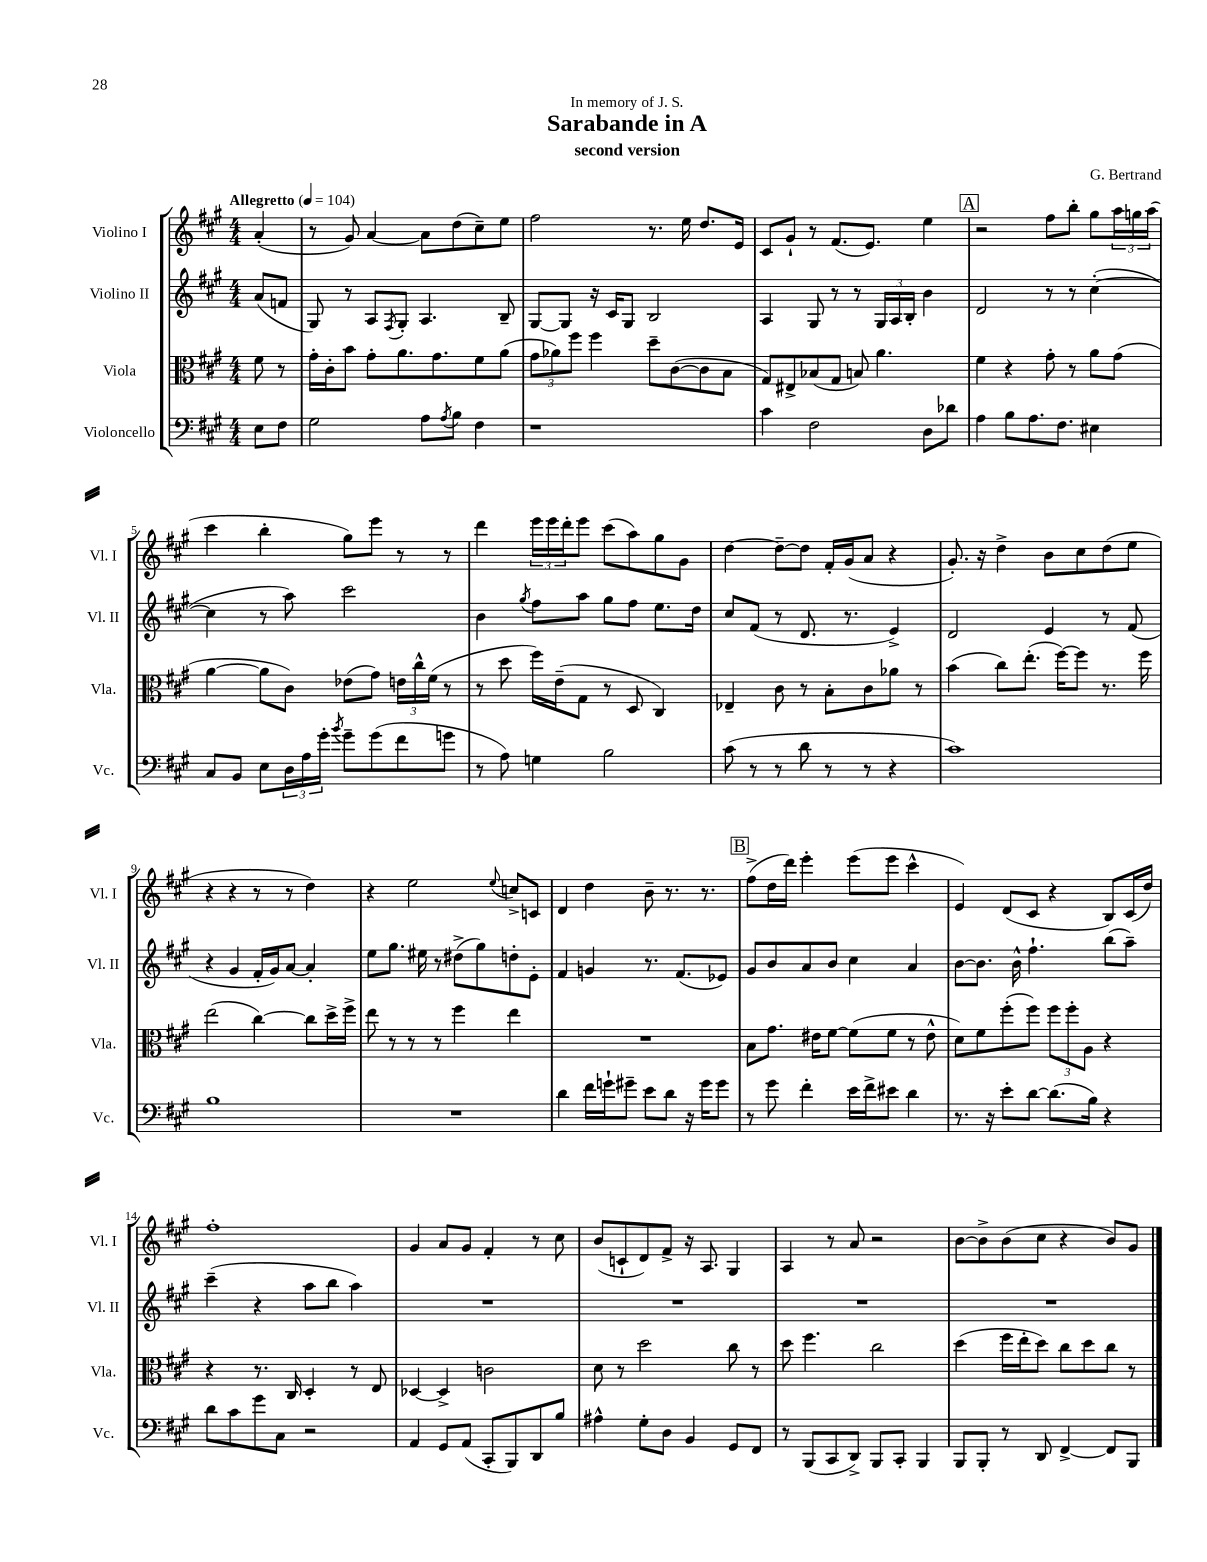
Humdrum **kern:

**kern	**kern	**kern	**kern
*part4	*part3	*part2	*part1
*staff4	*staff3	*staff2	*staff1
*I"Violoncello	*I"Viola	*I"Violino II	*I"Violino I
*I'Vc.	*I'Vla.	*I'Vl. II	*I'Vl. I
*clefF4	*clefC3	*clefG2	*clefG2
*k[f#c#g#]	*k[f#c#g#]	*k[f#c#g#]	*k[f#c#g#]
*M4/4	*M4/4	*M4/4	*M4/4
*MM104	*MM104	*MM104	*MM104
=	=	=	=
!	!	!	!LO:TX:a:B:t=Allegretto
8E\L	8f#\	(8a/L	(4a'/
8F#\J	8r	8fn/J	.
=1	=1	=1	=1
2G#\	16g#'\LL	8G#/)	8r
.	16c#'\J	.	.
.	8b\J	8r	8g#/)
.	8g#'\L	8A/L	[4a/
.	.	8qF#/	.
.	8.a\	8G#'/J	.
8A\L	.	4.A/	8a\L]
.	8.g#\	.	.
8qA/	.	.	.
8B\J	.	.	(8dd\
4F#\	8f#\	.	8cc#~\)
.	(8a\J	8B~/	8ee\J
=2	=2	=2	=2
1r	12g#\L	[8G#/L	2ff#\
.	12a-X\)	.	.
.	.	8G#/J]	.
.	12ff#\J	.	.
.	4ff#\	16r	.
.	.	16c#/KL	.
.	.	8G#/J	.
.	8dd~\L	2B/	8.r
.	([8c#\	.	.
.	.	.	16ee\
.	8c#\]	.	8.dd/L
.	8B\J	.	.
.	.	.	16e/Jk
=3	=3	=3	=3
4c#\	8G#/L)	4A/	8c#/L
.	8E#X^/	.	8g#`/J
2F#\	(8B-X/	8G#/	8r
.	8G#/J	8r	(8.f#/L
.	8Bn/)	8r	.
.	.	.	8.e/J)
.	4.a\	24G#/LL	.
.	.	24A/	.
.	.	24B'/JJ	.
8D\L	.	4b\	4ee\
8d-X\J	.	.	.
!!LO:REH:place=s1:t=A
=4	=4	=4	=4
4A\	4f#\	2d/	2r
8B\L	4r	.	.
8.A\	.	.	.
.	8g#'\	8r	8ff#\L
8.F#\J	.	.	.
.	8r	8r	8bb'\J
4E#X\	8a\L	([4cc#'\	8gg#\L
.	(8g#\J	.	24aa\L
.	.	.	24ggn\
.	.	.	(24aa\JJ
!!LO:LB:g=z
=5	=5	=5	=5
8C#/L	[4a\	4cc#\]	4ccc#\
8BB/J	.	.	.
8E\L	8a\L]	8r	4bb'\
24D\L	8c#\J)	8aa\)	.
24A\	.	.	.
24g#'\JJ	.	.	.
8qb/	.	.	.
8g#~\L	(8e-X\L	2ccc#\	8gg#\L)
(8g#\	8g#\J)	.	8eee\J
8f#\	24en\LL	.	8r
.	24cc#^^\	.	.
.	(24f#\JJ	.	.
8gn\J	8r	.	8r
=6	=6	=6	=6
8r	8r	4b\	4ddd\
8A\)	8dd\	.	.
.	.	8qgg#/	.
4Gn\	16ff#\LL)	8ff#\L	24eee\LL
.	.	.	24eee\
.	(16e~\J	.	.
.	.	.	24ddd'\J
.	8G#\J	8aa\J	8eee\J
2B\	8r	8gg#\L	(8ccc#\L
.	8D/	8ff#\J	8aa\)
.	4C#/)	8.ee\L	8gg#\
.	.	.	8g#\J
.	.	16dd\Jk	.
=7	=7	=7	=7
(8c#\	4E-X~/	8cc#/L	[4dd\
8r	.	(8f#/J	.
8r	8c#\	8r	8dd~\L_
8d\	8r	8.d/	8dd\J]
8r	8B'\L	.	16f#'/LL
.	.	8.r	(16g#/J
8r	8c#\	.	8a/J
4r	8a-X\J	4e^/)	4r
.	8r	.	.
=8	=8	=8	=8
1c#)	(4b\	2d/	8.g#'/)
.	.	.	16r
.	8cc#\L)	.	4dd^\
.	(8.ee'\J	.	.
.	.	4e/	8b\L
.	[16ff#\KL)	.	.
.	8ff#\J]	.	8cc#\
.	8.r	8r	(8dd\
.	.	(8f#/	8ee\J
.	16ff#\	.	.
!!LO:LB:g=z
=9	=9	=9	=9
1B	(2ee\	4r	4r
.	.	4g#/	4r
.	[4cc#\)	16f#'/LL	8r
.	.	16g#/J)	.
.	.	[8a/J	8r
.	8cc#\L]	4a'/]	4dd\)
.	16dd^\L	.	.
.	16ff#^\JJ	.	.
=10	=10	=10	=10
1r	8ee\	8ee\L	4r
.	8r	8.gg#\J	.
.	8r	.	2ee\
.	.	16ee#X\	.
.	8r	8r	.
.	4ff#\	(8dd#X^\L	.
.	.	8gg#\)	.
.	.	.	8qqee/
.	4ee\	8ddn'\	8ccn^/L
.	.	8e'\J	8cn/J
=11	=11	=11	=11
4d\	1r	4f#/	4d/
16f#\LL	.	4gn/	4dd\
16gn`\J	.	.	.
8g#X~\J	.	.	.
8e\L	.	8.r	8b~\
8d\J	.	.	8.r
.	.	(8.f#/L	.
16r	.	.	.
16g#\KL	.	.	8.r
8g#\J	.	8e-X/J)	.
!!LO:REH:place=s1:t=B
=12	=12	=12	=12
8r	8B\L	8g#/L	(8ff#^\L
8g#\	8.g#\J	8b/	16dd\L
.	.	.	16ddd\JJ)
4f#'\	.	8a/	4eee'\
.	16e#X\KL	.	.
.	[8f#\J	8b/J	.
16e\LL	(8f#\L]	4cc#\	(8eee\L
16f#^\J	.	.	.
8e#X\J	8f#\J	.	8eee\J
4d\	8r	4a/	4ccc#^^\
.	8e#^^\	.	.
=13	=13	=13	=13
8.r	8d\L)	[8b\L	4e/)
.	8f#\	8.b\J]	.
16r	.	.	.
8e'\L	(8ff#'\	.	(8d/L
.	.	16b^^\	.
[8d\J	8ff#\J)	4.ff#`\	8c#/J
(8.d\L]	12ff#\L	.	4r
.	12ff#'\	.	.
.	12A\J	.	.
16B\Jk)	.	.	.
4r	4r	(8bb\L	8B/L)
.	.	8aa~\J)	(16c#/L
.	.	.	16dd/JJ)
!!LO:LB:g=z
=14	=14	=14	=14
8d\L	4r	(4ccc#~\	1ff#'
8c#\	.	.	.
8g#\	8.r	4r	.
8C#\J	.	.	.
.	16C#/	.	.
2r	4D'/	8aa\L	.
.	.	8bb\J	.
.	8r	4aa\)	.
.	8E/	.	.
=15	=15	=15	=15
4AA/	[4D-X/	1r	4g#/
8GG#/L	4D-^/]	.	8a/L
(8AA/J	.	.	8g#/J
8CC#'/L	2cn\	.	4f#'/
8BBB/)	.	.	.
8DD/	.	.	8r
8B/J	.	.	8cc#\
=16	=16	=16	=16
4A#X^^\	8d\	1r	(8b/L
.	8r	.	8cn`/
8G#'\L	2dd\	.	8d/)
8D\J	.	.	8f#^/J
4BB/	.	.	16r
.	.	.	8.A/
8GG#/L	8cc#\	.	4G#/
8FF#/J	8r	.	.
=17	=17	=17	=17
8r	8dd\	1r	4A/
(8BBB/L	4.ff#\	.	.
8CC#/	.	.	8r
8DD^/J)	.	.	8a/
8BBB/L	2cc#\	.	2r
8CC#'/J	.	.	.
4BBB/	.	.	.
=18	=18	=18	=18
8BBB/L	(4dd\	1r	[8b\L
8BBB'/J	.	.	8b^\]
8r	16ff#\LL	.	(8b\
.	16ee'\J	.	.
8DD/	8dd\J)	.	8cc#\J
[4FF#^/	8cc#\L	.	4r
.	8dd\	.	.
8FF#/L]	8cc#\J	.	8b/L)
8BBB/J	8r	.	8g#/J
==	==	==	==
*-	*-	*-	*-
